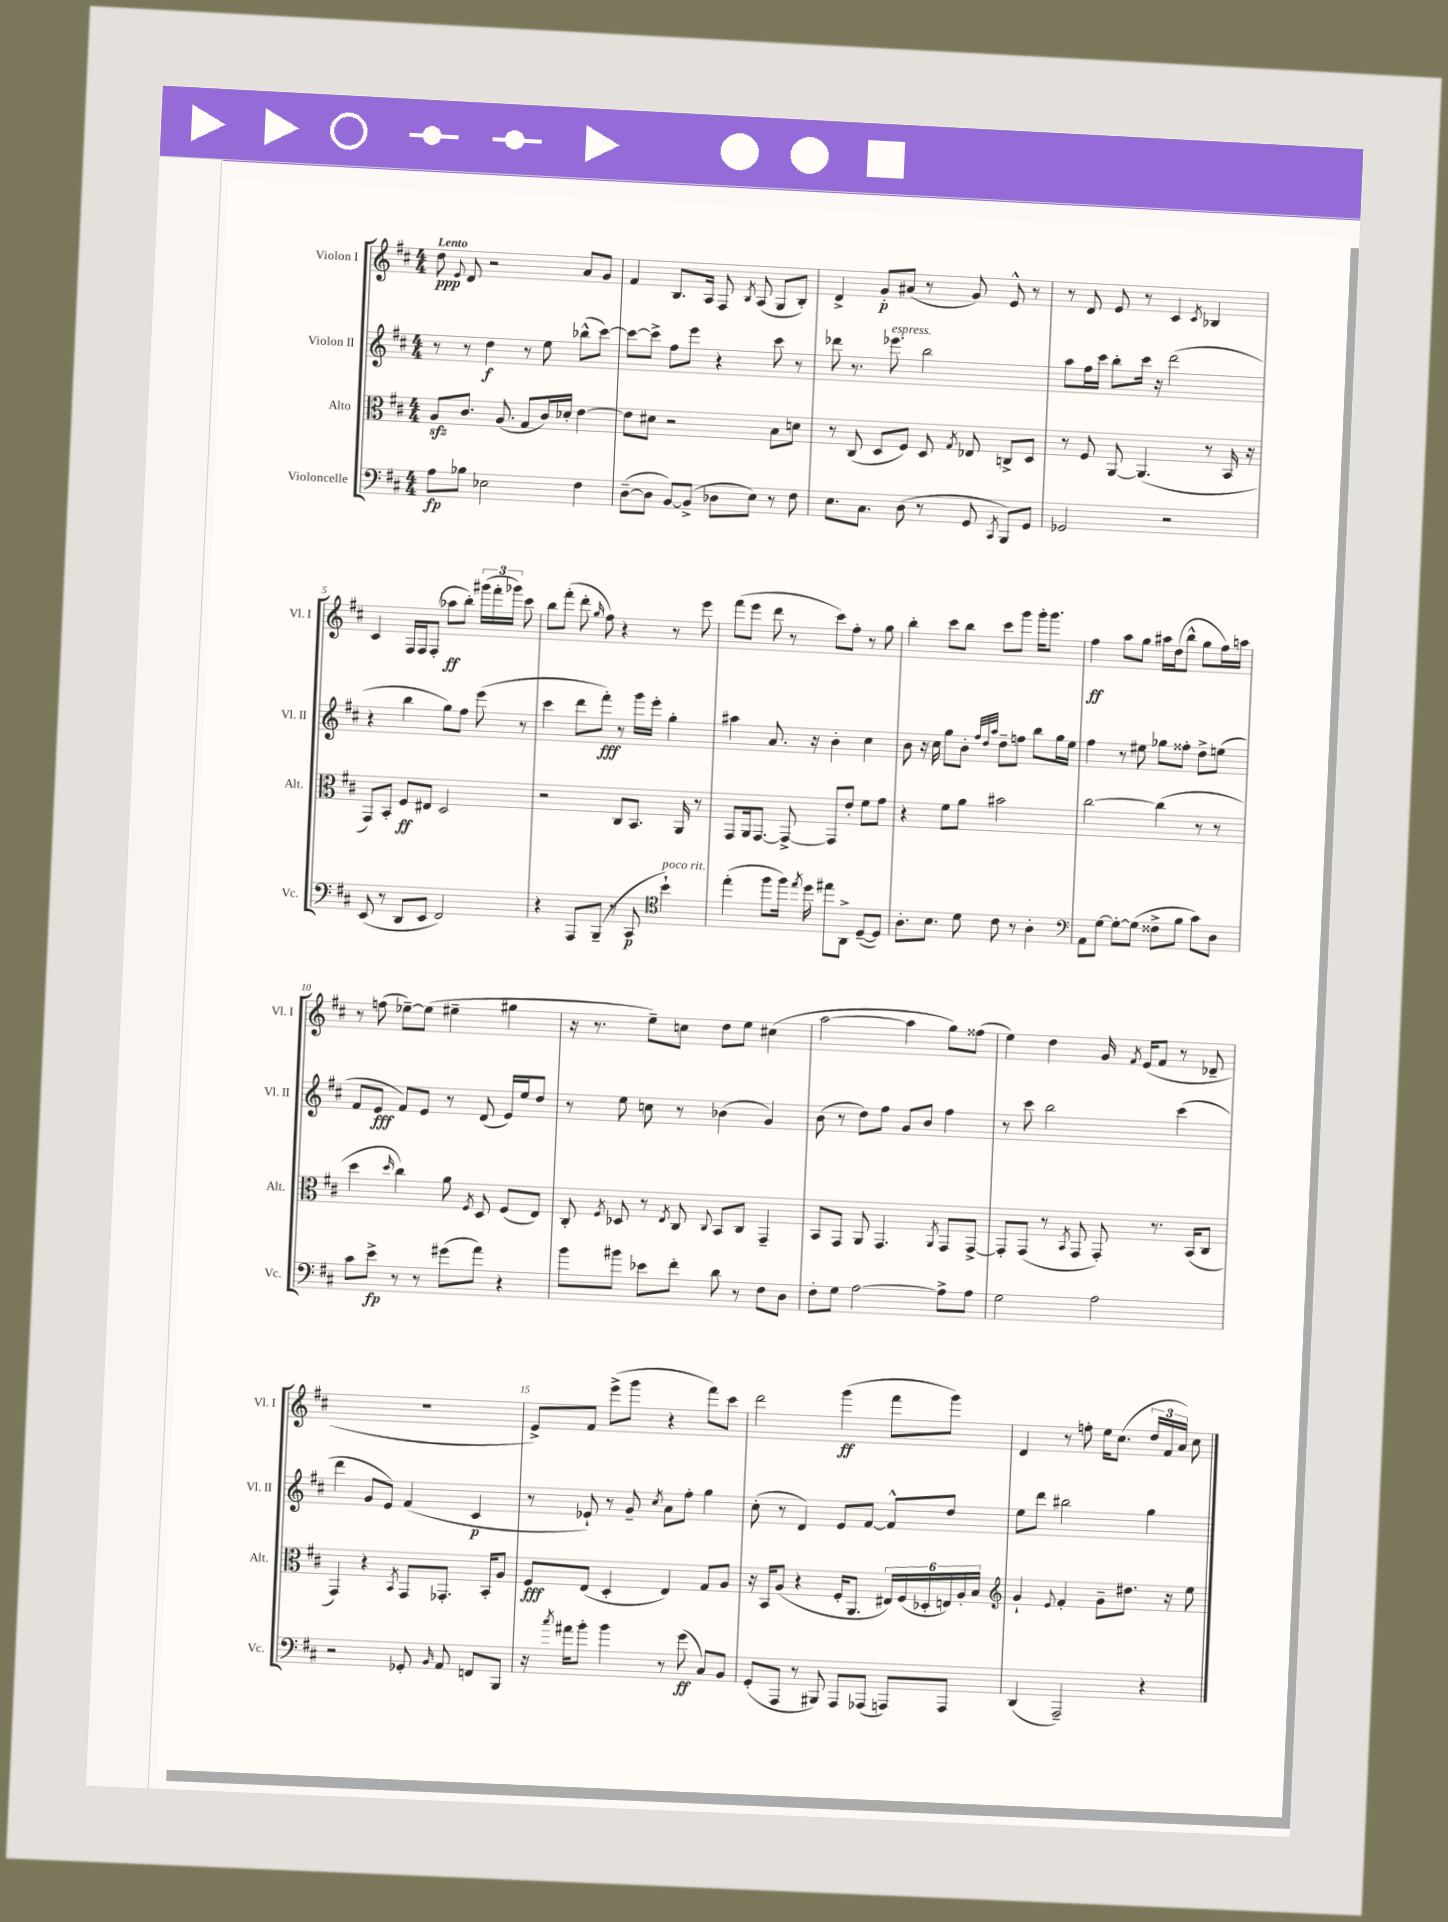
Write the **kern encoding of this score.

**kern	**dynam	**kern	**dynam	**kern	**dynam	**kern	**dynam
*part4	*part4	*part3	*part3	*part2	*part2	*part1	*part1
*staff4	*staff4	*staff3	*staff3	*staff2	*staff2	*staff1	*staff1
*I"Violoncelle	*	*I"Alto	*	*I"Violon II	*	*I"Violon I	*
*I'Vc.	*	*I'Alt.	*	*I'Vl. II	*	*I'Vl. I	*
*clefF4	*	*clefC3	*	*clefG2	*	*clefG2	*
*k[f#c#]	*	*k[f#c#]	*	*k[f#c#]	*	*k[f#c#]	*
*M4/4	*	*M4/4	*	*M4/4	*	*M4/4	*
=1	=1	=1	=1	=1	=1	=1	=1
!	!	!	!	!	!	!LO:TX:a:B:t=Lento	!
8A\L	fp	8Azz/L	.	8r	.	8dd\	ppp
.	.	.	.	.	.	8qqe/	.
8B-X\J	.	8.c#/J	.	8r	.	8d/	.
2E-X\	.	.	.	4dd\	f	2r	.
.	.	(8.A/	.	.	.	.	.
.	.	8G/L	.	8r	.	.	.
.	.	16c#/L)	.	8ee\	.	.	.
.	.	16d-X'/JJ	.	.	.	.	.
4F#\	.	[4e\	.	(8bb-X^^\L	.	8a/L	.
.	.	.	.	[8ccc#\J)	.	8g/J	.
=2	=2	=2	=2	=2	=2	=2	=2
([8D~\L	.	8e\L]	.	8ccc#\L_	.	4f#/	.
8D\J]	.	8d#X\J	.	8ccc#^\J]	.	.	.
[8BB/L)	.	2r	.	8ff#\L	.	8.B/L	.
(8BB^/J]	.	.	.	8eee\J	.	.	.
.	.	.	.	.	.	16A/Jk	.
8D-X\L	.	.	.	4r	.	8F#/	.
.	.	.	.	.	.	8qB/	.
8E\J)	.	.	.	.	.	(8A/	.
8r	.	8B\L	.	8ccc#\	.	8G/L	.
8F#\	.	8dn\J	.	8r	.	8B'/J)	.
=3	=3	=3	=3	=3	=3	=3	=3
8.E\L	.	8r	.	8ddd-X\	.	4d^/	.
.	.	(8C#/	.	8.r	.	.	.
8.C#\J	.	.	.	.	.	.	.
.	.	8D/L	.	.	.	8g'/L	p
!	!	!	!	!LO:TX:a:i:t=espress.	!	!	!
.	.	.	.	8.eee-X\	.	.	.
(8D\	.	8F#/J)	.	.	.	(8a#X/J	.
8r	.	8D/	.	2bb\	.	8r	.
.	.	8qG/	.	.	.	.	.
8GG/	.	8E-X/	.	.	.	8g/)	.
8qCC#/	.	.	.	.	.	.	.
8BBB/L)	.	8Cn^/L	.	.	.	8e^^/	.
8GG/J	.	8D/J	.	.	.	8r	.
=4	=4	=4	=4	=4	=4	=4	=4
2GG-X/	.	8r	.	8aa\L	.	8r	.
.	.	8F#/	.	16ff#\L	.	8d/	.
.	.	.	.	16ccc#\JJ	.	.	.
.	.	[8AA/	.	8bb'\L	.	8e/	.
.	.	(4.AA/]	.	16ccc#\Jk	.	8r	.
.	.	.	.	16r	.	.	.
2r	.	.	.	(2ddd\	.	4c#/	.
.	.	.	.	.	.	8qc#/	.
.	.	8r	.	.	.	4B-X/	.
.	.	16BB/	.	.	.	.	.
.	.	16r	.	.	.	.	.
!!LO:LB:g=z
=5	=5	=5	=5	=5	=5	=5	=5
(8EE/	.	8GG/L)	.	4r	.	4c#/	.
8r	.	8BB'/J	.	.	.	.	.
8DD/L	.	8F#/L	ff	4bb\	.	16F#/LL	.
.	.	.	.	.	.	16F#/J	.
8EE/J	.	8E#X/J	.	.	.	(8F#'/J	.
2FF#/)	.	2D/	.	8gg\L)	.	8aa-X\L	ff
.	.	.	.	8ff#\J	.	8bb'\J)	.
.	.	.	.	(8eee\	.	(24ggg#X\LL	.
.	.	.	.	.	.	24fff#'\	.
.	.	.	.	.	.	24ggg-X\JJ)	.
.	.	.	.	8r	.	8ccc#\	.
=6	=6	=6	=6	=6	=6	=6	=6
4r	.	2r	.	4ccc#\	.	8bb\L	.
.	.	.	.	.	.	(8fff#'\J	.
8AAA/L	.	.	.	8ddd\L	.	8ddd'\	.
.	.	.	.	.	.	16qqgg/	.
(8BBB~/J	.	.	.	8fff#'\J)	fff	8ff#\)	.
8r	.	8C#/L	.	8r	.	4r	.
8CC#/	p	8.BB/J	.	16ggg\LL	.	.	.
.	.	.	.	16eee'\JJ	.	.	.
*clefC4	*	*	*	*	*	*	*
!LO:TX:a:i:t=poco rit.	!	!	!	!	!	!	!
4b`\)	.	.	.	4gg'\	.	8r	.
.	.	16AA/	.	.	.	.	.
.	.	8r	.	.	.	8eee\	.
=7	=7	=7	=7	=7	=7	=7	=7
(4ee'\	.	8GG/L	.	4aa#X\	.	(8fff#\L	.
.	.	16AA/k	.	.	.	8eee\J	.
.	.	[8.GG/J	.	.	.	.	.
8ff#\L	.	.	.	8.a/	.	8ddd\	.
16ff#\Jk)	.	8GG^/_	.	.	.	8r	.
8qee/	.	.	.	.	.	.	.
16dd\	.	.	.	16r	.	.	.
8ee#X\L	.	8GG/L]	.	4b'\	.	8ccc#\L)	.
8AA^\J	.	8e'/J	.	.	.	8ff#'\J	.
([8D~/L	.	8f#\L	.	4cc#\	.	8r	.
8D/J])	.	8g\J	.	.	.	8gg\	.
=8	=8	=8	=8	=8	=8	=8	=8
8.A'\L	.	4r	.	8b\	.	4bb'\	.
.	.	.	.	16r	.	.	.
8.B\J	.	.	.	16cc#\	.	.	.
.	.	8f#\L	.	8gg\L	.	8ccc#\L	.
8d\	.	8a\J	.	8b'\J	.	8bb\J	.
.	.	.	.	32qqff#/LLL	.	.	.
.	.	.	.	32qqdd/	.	.	.
.	.	.	.	32qqaa/JJJ	.	.	.
8c#\	.	2b#X\	.	8dd~\L	.	8ccc#\L	.
8r	.	.	.	8ffn\J	.	8ggg\J	.
4A'\	.	.	.	8bb\L	.	16ggg'\KL	.
.	.	.	.	.	.	8.ggg\J	.
.	.	.	.	16gg\L	.	.	.
.	.	.	.	16ee\JJ	.	.	.
=9	=9	=9	=9	=9	=9	=9	=9
*clefF4	*	*	*	*	*	*	*
8AA\L	.	[2cc#\	.	4ff#\	.	4ff#\	ff
[8G\J	.	.	.	.	.	.	.
8G'\L_	.	.	.	8r	.	8aa\L	.
(8G\J]	.	.	.	8ee#X\	.	8gg\J	.
8F##X^\L	.	(4cc#\]	.	8gg-X\L	.	16aa#X\LL	.
.	.	.	.	.	.	(16dd\J	.
8B\J	.	.	.	8ff##X'\J	.	8bb^^\J	.
8c#\L)	.	8r	.	8dd^\L	.	8gg\L	.
8D\J	.	8r	.	(8een\J	.	16ff#\L)	.
.	.	.	.	.	.	16aan\JJ	.
!!LO:LB:g=z
=10	=10	=10	=10	=10	=10	=10	=10
8c#\L	.	4dd\	.	8f#/L	.	8r	.
8e^\J	fp	.	.	8e/J	fff	(8ffn\	.
.	.	16qqdd/	.	.	.	.	.
8r	.	4cc#\)	.	8f#/L)	.	[8ee-X~\L)	.
8r	.	.	.	8e/J	.	(8ee-\J]	.
(8g#X\L	.	8a\	.	8r	.	4ee#X~\	.
.	.	8qF#/	.	.	.	.	.
8a\J)	.	8D/	.	(8d/	.	.	.
4r	.	(8F#/L	.	16e/LL)	.	4gg#X\	.
.	.	.	.	16ee/J	.	.	.
.	.	8E/J)	.	8dd/J	.	.	.
=11	=11	=11	=11	=11	=11	=11	=11
8b\L	.	8C#'/	.	8r	.	16r	.
.	.	.	.	.	.	8.r	.
.	.	8qF#/	.	.	.	.	.
8b#X\J	.	8D-X/	.	8ee\	.	.	.
8e-X\L	.	8r	.	8ccn\	.	8ee~\L)	.
.	.	8qE/	.	.	.	.	.
8f#'\J	.	8C#/	.	8r	.	8ccn\J	.
.	.	8qqC#/	.	.	.	.	.
8d\	.	8BB/L	.	(4b-X\	.	8dd\L	.
8r	.	8C#/J	.	.	.	8ee\J	.
8F#\L	.	4GG~/	.	4g/)	.	(4cc#X\	.
8D\J	.	.	.	.	.	.	.
=12	=12	=12	=12	=12	=12	=12	=12
8F#'\L	.	8BB/L	.	(8b\	.	[2aa\	.
8G\J	.	8GG/J	.	8r	.	.	.
[2A\	.	8AA/	.	8dd\L)	.	.	.
.	.	4.GG/	.	8ff#\J	.	.	.
.	.	.	.	8g/L	.	4aa\]	.
.	.	.	.	8b/J	.	.	.
.	.	8qAA/	.	.	.	.	.
8A^\L]	.	8GG/L	.	4ff#\	.	8gg\L)	.
8A\J	.	[8GG^/J	.	.	.	(8ff##X\J	.
=13	=13	=13	=13	=13	=13	=13	=13
2G\	.	8GG'/L]	.	8r	.	4ee\)	.
.	.	(8GG/J	.	8ccc#\	.	.	.
.	.	8r	.	2bb\	.	4dd\	.
.	.	8qBB/	.	.	.	.	.
.	.	8GG/	.	.	.	.	.
2A\	.	8GG'/)	.	.	.	16g/	.
.	.	.	.	.	.	8qf#/	.
.	.	.	.	.	.	(16e/KL	.
.	.	8.r	.	.	.	8f#/J	.
.	.	.	.	(4ccc#\	.	8r	.
.	.	(16BB/KL	.	.	.	.	.
.	.	8C#/J	.	.	.	8d-X~/	.
!!LO:LB:g=z
=14	=14	=14	=14	=14	=14	=14	=14
2r	.	4GG/)	.	4ddd\	.	1r	.
.	.	4r	.	8g/L	.	.	.
.	.	.	.	8e/J)	.	.	.
.	.	8qBB/	.	.	.	.	.
8GG-X'/	.	8GG/L	.	(4f#/	.	.	.
16qqBB/	.	.	.	.	.	.	.
8AA/	.	8.GG-X'/J	.	.	.	.	.
8FFn/L	.	.	.	4c#/	p	.	.
.	.	16BB'/KL	.	.	.	.	.
8BBB/J	.	8A/J	.	.	.	.	.
=15	=15	=15	=15	=15	=15	=15	=15
16r	.	8F#/L	fff	8r	.	8e^/L)	.
8qcc#/	.	.	.	.	.	.	.
16a#X\KL	.	.	.	.	.	.	.
8b'\J	.	(8E/J	.	8e-X`/)	.	8f#/J	.
4b\	.	4D'/	.	8r	.	(8eee^\L	.
.	.	.	.	8g~/	.	8ggg\J	.
.	.	.	.	8qcc#/	.	.	.
8r	.	4E/)	.	8a\L	.	4r	.
(8g\	ff	.	.	8ff#'\J	.	.	.
8C#/L)	.	8G/L	.	4gg\	.	8fff#\L)	.
8BB/J	.	8A/J	.	.	.	8ccc#\J	.
=16	=16	=16	=16	=16	=16	=16	=16
(8GG'/L	.	16r	.	(8cc#'\	.	2ddd\	.
.	.	16BB/KL	.	.	.	.	.
8AAA/J	.	(8A/J	.	8r	.	.	.
8r	.	4r	.	4d/)	.	.	.
8BBB#X/)	.	.	.	.	.	.	.
8AAA/L	.	16F#'/KL	.	8e/L	.	(4ggg\	ff
.	.	8.AA/J	.	.	.	.	.
(8AAA-X/J	.	.	.	[8f#/J	.	.	.
8AAAn/L)	.	24E#X/LL)	.	8f#^^/L]	.	8fff#\L	.
.	.	(24F#/	.	.	.	.	.
.	.	24D-X'/	.	.	.	.	.
8AAA/J	.	24En/)	.	8dd/J	.	8ggg\J)	.
.	.	24A'/	.	.	.	.	.
.	.	24B/JJ	.	.	.	.	.
=17	=17	=17	=17	=17	=17	=17	=17
*	*	*clefG2	*	*	*	*	*
(4DD/	.	4g`/	.	8ee\L	.	4d/	.
.	.	.	.	8ddd\J	.	.	.
.	.	8qqe/	.	.	.	.	.
2AAA~/)	.	4f#'/	.	2bb#X\	.	8r	.
.	.	.	.	.	.	8ffn'\	.
.	.	8g~\L	.	.	.	16ee\KL	.
.	.	.	.	.	.	(8.cc#\J	.
.	.	8.dd#X\J	.	.	.	.	.
4r	.	.	.	4gg\	.	24dd/LL	.
.	.	.	.	.	.	24f#/	.
.	.	16r	.	.	.	.	.
.	.	.	.	.	.	24a/JJ)	.
.	.	8ee\	.	.	.	8cc#\	.
==	==	==	==	==	==	==	==
*-	*-	*-	*-	*-	*-	*-	*-
